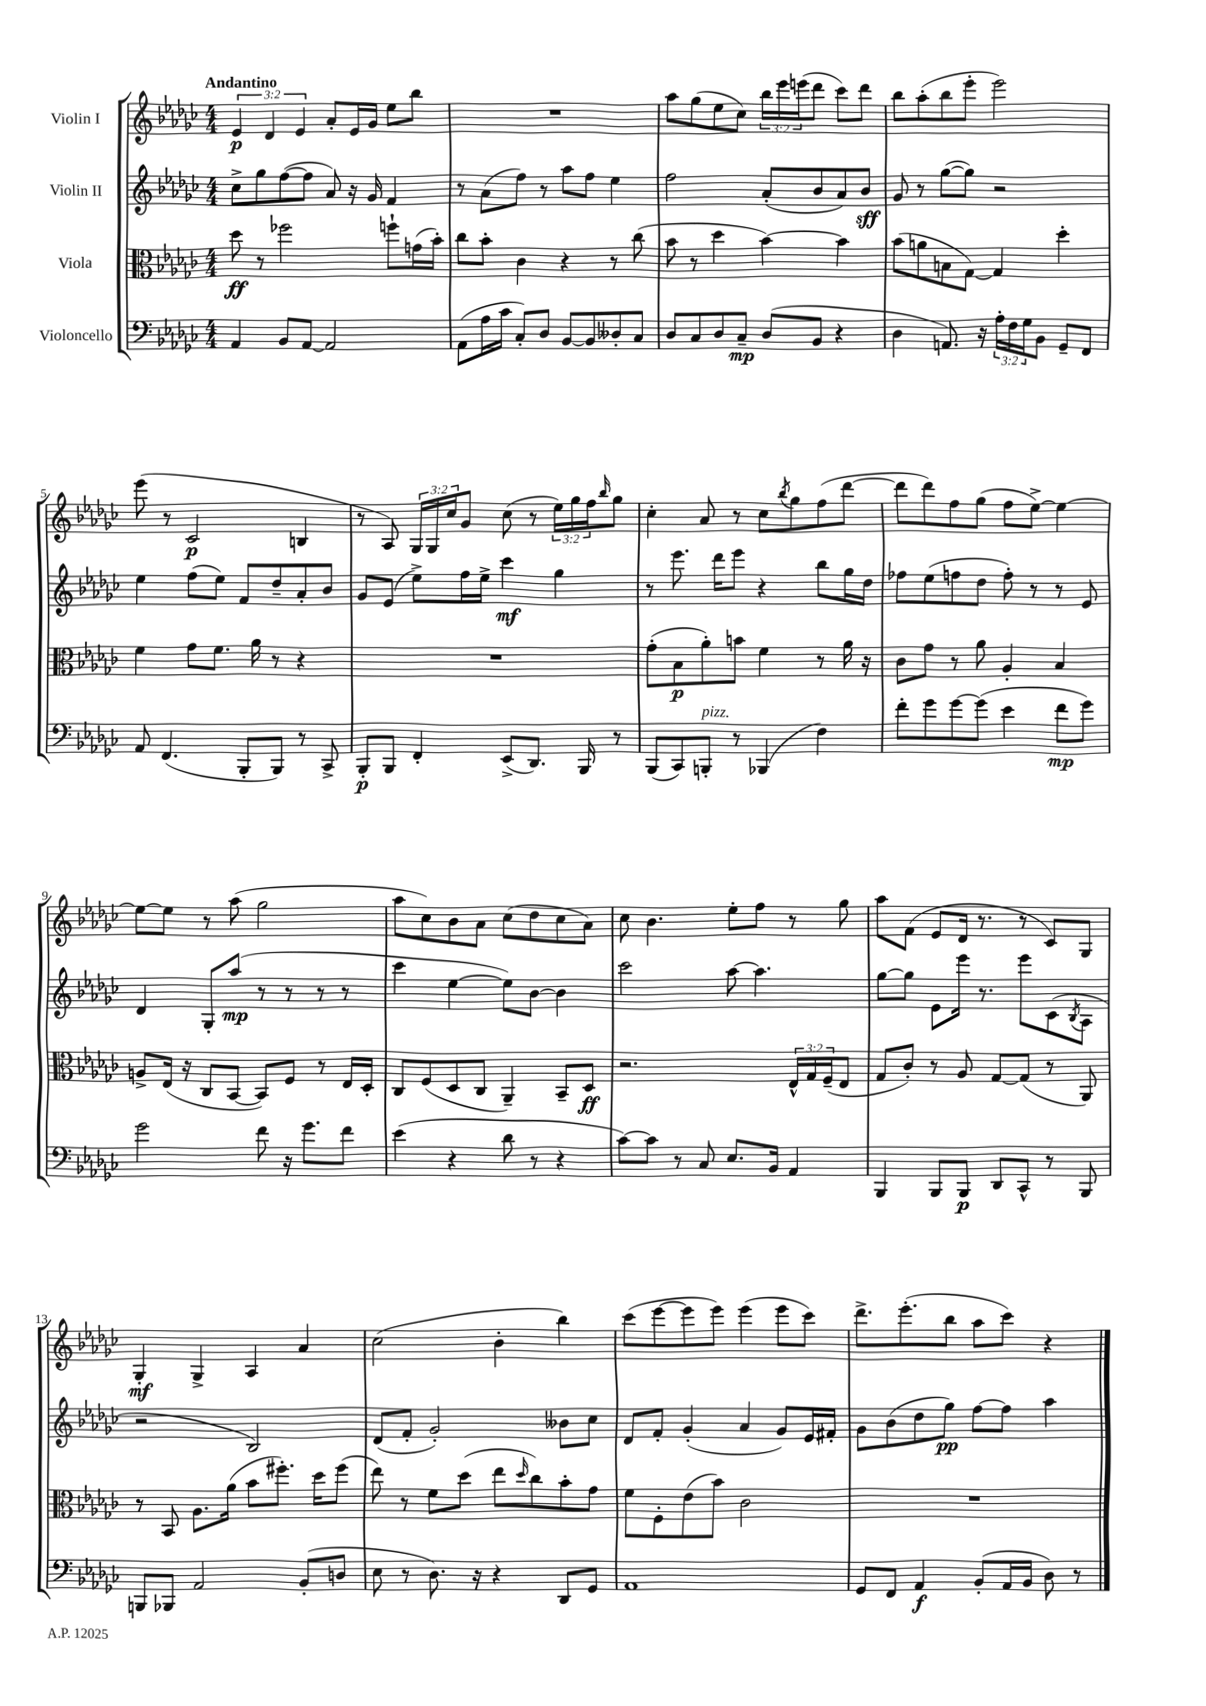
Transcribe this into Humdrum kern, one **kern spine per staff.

**kern	**kern	**kern	**kern
*staff4	*staff3	*staff2	*staff1
*clefF4	*clefC3	*clefG2	*clefG2
*k[b-e-a-d-g-c-]	*k[b-e-a-d-g-c-]	*k[b-e-a-d-g-c-]	*k[b-e-a-d-g-c-]
*M4/4	*M4/4	*M4/4	*M4/4
4AA-	8dd-	8cc-^	6e-
.	8r	8gg-	.
.	.	.	6d-
8BB-	2ff-	([8ff	.
.	.	.	6e-
[8AA-	.	8ff]	.
2AA-]	.	8a-)	8a-'
.	.	16r	16e-
.	.	16g-	16g-
.	8ff`	4f	8ee-
.	(16g	.	8bb-
.	16b-')	.	.
=	=	=	=
(8AA-	8cc-	8r	1r
16A-	8b-'	(8a-	.
16c-	.	.	.
8C-')	4c-	8ff)	.
8D-	.	8r	.
[8BB-	4r	8aa-	.
8BB-]	.	8ff	.
8D--'	8r	4ee-	.
8C-	(8cc-	.	.
=	=	=	=
8D-	8b-	2ff	8aa-
8C-	8r	.	(8gg-
8D-	4dd-	.	8ee-
8C-~	.	.	8cc-)
(8D-	[4b-)	(8a-'	24bb-
.	.	.	24eee-
.	.	.	(24eee
8BB-	.	8b-	8ddd-
4r	4b-]	8a-)	8ccc-)
.	.	8b-	8ddd-
=	=	=	=
4D-	(8b-	8g-	8bb-
.	8a	8r	(8aa-'
8.AA)	8B	([8gg-	8bb-
.	[8G-)	8gg-])	8eee-'
16r	.	.	.
24A-'	4G-]	2r	2eee-)
24F	.	.	.
24G-	.	.	.
8BB-	.	.	.
8GG-~	4dd-'	.	.
8FF	.	.	.
=	=	=	=
8AA-	4f	4ee-	(8eee-
(4.FF	.	.	8r
.	8g-	(8ff	2c-
.	8.f	8ee-)	.
8BBB-'	.	8f	.
.	16a-	.	.
8BBB-)	8r	8dd-~	.
8r	4r	8a-'	4B
8CC-^	.	8b-	.
=	=	=	=
8BBB-'	1r	8g-	8r
8BBB-	.	(8e-	8A-)
4FF'	.	8ee-^)	24G-
.	.	.	24G-
.	.	.	24cc-
.	.	16ff	8g-
.	.	16ee-^	.
(8EE-^	.	4ccc-	(8cc-
8.DD-)	.	.	8r
.	.	4gg-	24ee-)
.	.	.	24gg-
16BBB-	.	.	.
.	.	.	24ff
.	.	.	16qqbb-
8r	.	.	8gg-
=	=	=	=
(8BBB-	(8g-'	8r	4cc-'
8CC-)	8B-	8.eee-	.
8BBB'	8a-')	.	8a-
.	.	16ddd-	.
8r	8b	8eee-	8r
(4BBB-	4f	4r	8cc-
.	.	.	8qbb-
.	.	.	8gg-
4F)	8r	8bb-	(8ff
.	16a-	16gg-	[8ddd-
.	16r	16dd-	.
=	=	=	=
8f'	8c-	8ff-	8ddd-]
8g-	8g-	(8ee-	8ddd-)
[8g-	8r	8ff	8ff
(8g-]	8a-	8dd-	(8gg-
4e-	4A-'	8ff')	8ff
.	.	8r	[8ee-^)
8f	4B-	8r	4ee-_
8g-)	.	8e-	.
=	=	=	=
2g-	8A^	4d-	8ee-_
.	(16E-	.	8ee-]
.	16r	.	.
.	8C-	8G-'	8r
.	[8BB-	(8aa-	(8aa-
8f	8BB-])	8r	2gg-
16r	8F	8r	.
8.g-	.	.	.
.	8r	8r	.
8f	16E-	8r	.
.	16D-'	.	.
=	=	=	=
(4e-	8C-	4ccc-	8aa-
.	(8F	.	8cc-)
4r	8D-	[4ee-	8b-
.	8C-	.	8a-
8d-	4AA-~)	8ee-])	(8cc-
8r	.	[8b-	8dd-
4r	8BB-~	4b-]	8cc-
.	8D-	.	8a-)
=	=	=	=
[8c-)	2.r	2ccc-	8cc-
8c-]	.	.	4.b-
8r	.	.	.
8C-	.	.	.
8.E-	.	[8aa-	8ee-'
.	.	4.aa-]	8ff
16BB-	.	.	.
4AA-	24E-^^	.	8r
.	24G-	.	.
.	(24F~	.	.
.	8E-	.	8gg-
=	=	=	=
4BBB-	8G-	[8gg-	8aa-
.	8c-')	8gg-]	(8f
8BBB-	8r	8e-	8e-
8BBB-	8A-	16eee-	16d-
.	.	8.r	8.r
8DD-	[8G-	.	.
8CC-^^	(8G-]	8eee-	8r
8r	8r	(8c-	8c-)
.	.	8qB-	.
8BBB-	8AA-)	8A-	8G-
=	=	=	=
8BBB	8r	2r	4G-'
8BBB-	8BB-	.	.
2AA-	8.A-	.	4G-^
.	(16a-	.	.
.	8b-	2B-)	4A-
.	8.ff#')	.	.
(8BB-'	.	.	4a-
.	16dd-	.	.
8D	(8ff#	.	.
=	=	=	=
8E-	8ee-)	(8d-	(2cc-
8r	8r	8f'	.
8.D-)	8f	2g-')	.
.	(8dd-	.	.
16r	.	.	.
4r	8ee-	.	4b-'
.	16qqdd-	.	.
.	8cc-)	.	.
8DD-	8b-'	8b--	4bb-)
8GG-	8g-	8cc-	.
=	=	=	=
1AA-	8f	8d-	(8ccc-
.	8F'	8f'	[8eee-
.	(8e-	(4g-'	8eee-]
.	8b-)	.	8eee-)
.	2c-	4a-	(4eee-
.	.	8g-)	8eee-
.	.	16e-	8ccc-)
.	.	16f#'	.
=	=	=	=
8GG-	1r	8g-	8.ddd-^
8FF	.	(8b-	.
.	.	.	(8.eee-'
4AA-	.	8dd-	.
.	.	8gg-)	8bb-
(8BB-'	.	[8ff	8aa-
16AA-	.	8ff]	8ccc-)
16BB-	.	.	.
8D-)	.	4aa-	4r
8r	.	.	.
==	==	==	==
*-	*-	*-	*-
